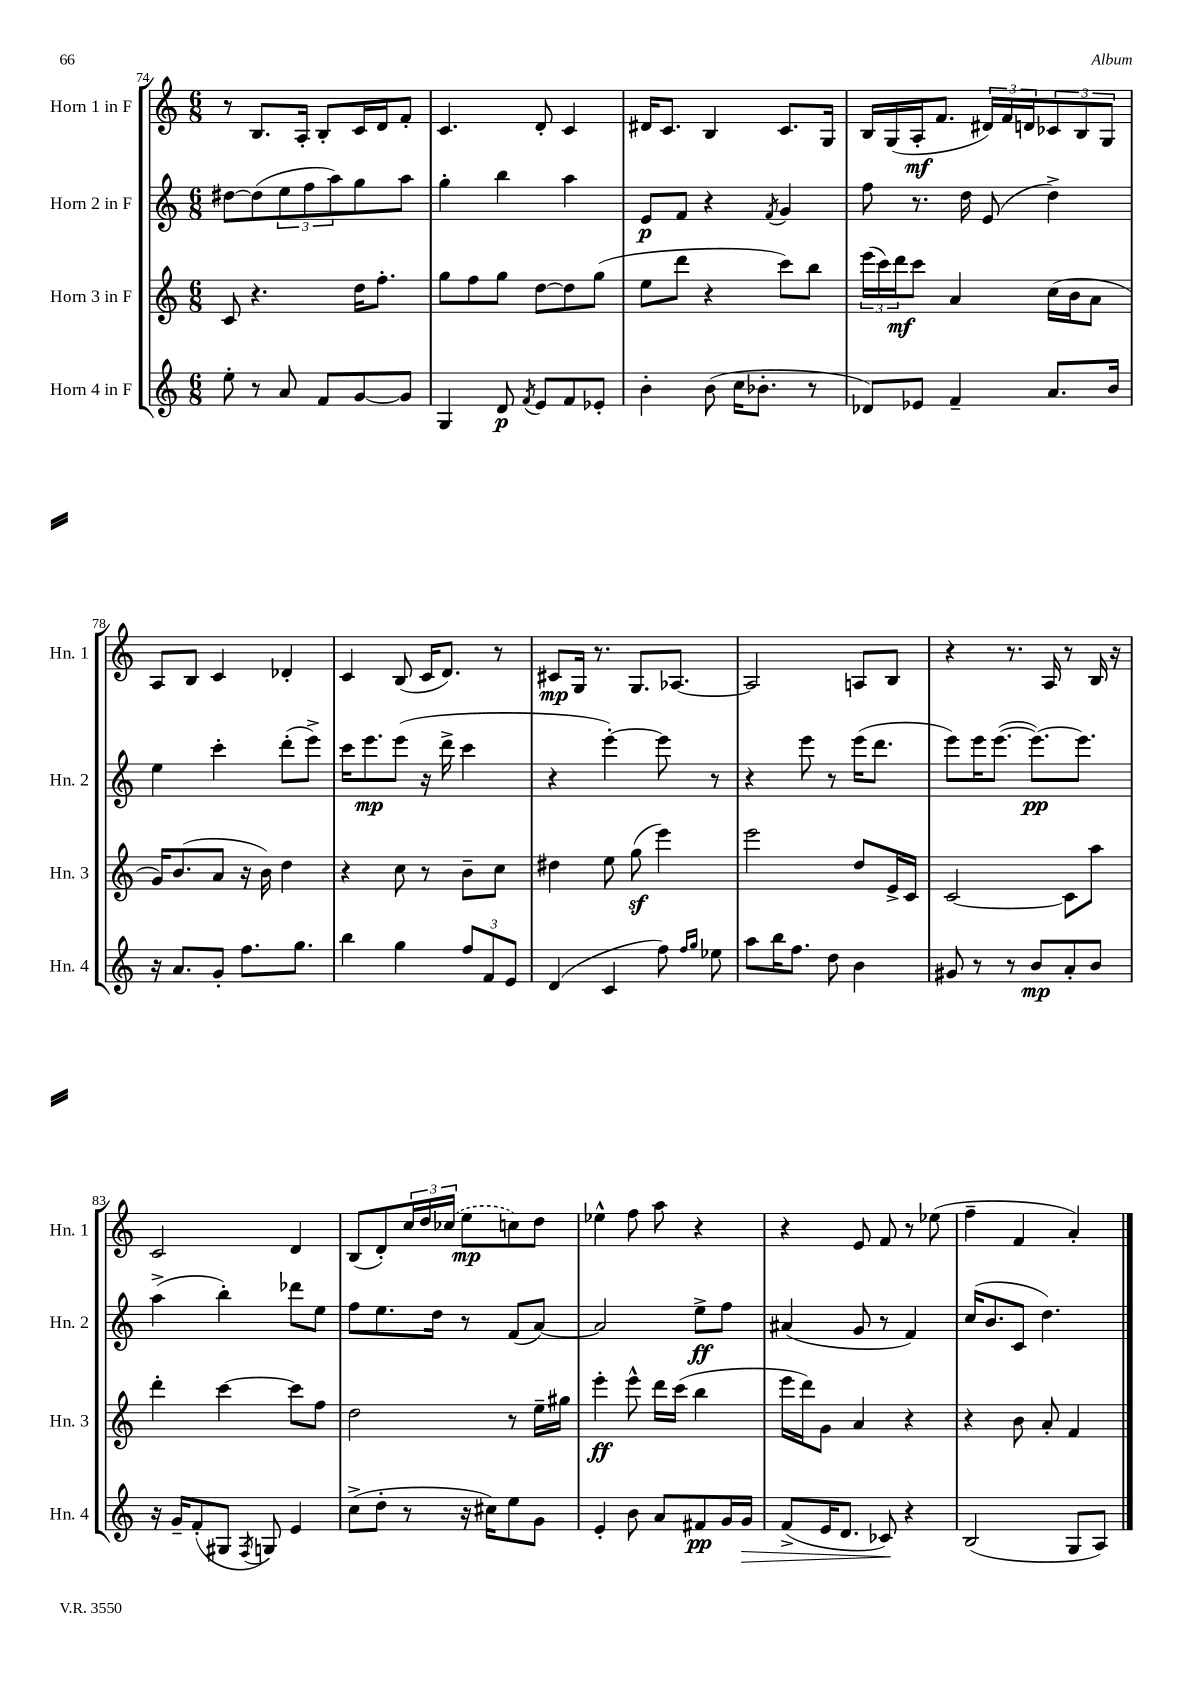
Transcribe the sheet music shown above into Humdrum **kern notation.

**kern	**kern	**kern	**kern
*staff4	*staff3	*staff2	*staff1
*clefG2	*clefG2	*clefG2	*clefG2
*k[]	*k[]	*k[]	*k[]
*M6/8	*M6/8	*M6/8	*M6/8
8ee'	8c	[8dd#	8r
8r	4.r	(8dd#]	8.B
8a	.	12ee	.
.	.	.	16A'
.	.	12ff	.
8f	.	.	8B'
.	.	12aa)	.
[8g	16dd	8gg	16c
.	8.ff'	.	16d
8g]	.	8aa	8f'
=	=	=	=
4G	8gg	4gg'	4.c
.	8ff	.	.
8d	8gg	4bb	.
8qf	.	.	.
8e	[8dd	.	8d'
8f	8dd]	4aa	4c
8e-'	(8gg	.	.
=	=	=	=
4b'	8ee	8e	16d#
.	.	.	8.c
.	8ddd	8f	.
(8b	4r	4r	4B
16cc	.	.	.
8.b-'	.	.	.
.	.	8qf	.
.	8ccc)	4g	8.c
8r	8bb	.	.
.	.	.	16G
=	=	=	=
8d-)	(24eee	8ff	16B
.	24ccc)	.	.
.	.	.	(16G
.	24ddd	.	.
8e-	8ccc	8.r	16A'
.	.	.	8.f
4f~	4a	.	.
.	.	16dd	.
.	.	(8e	24d#)
.	.	.	24f
.	.	.	24d
8.a	(16cc	4dd^)	12c-
.	16b	.	.
.	.	.	12B
.	8a	.	.
.	.	.	12G
16b	.	.	.
=	=	=	=
16r	16g)	4ee	8A
8.a	(8.b	.	.
.	.	.	8B
8g'	8a	4ccc'	4c
8.ff	16r	.	.
.	16b)	.	.
.	4dd	(8ddd'	4d-'
8.gg	.	.	.
.	.	8eee^)	.
=	=	=	=
4bb	4r	16ccc	4c
.	.	8.eee	.
4gg	8cc	(8eee	(8B
.	8r	16r	16c
.	.	16ddd^	8.d)
12ff	8b~	4ccc	.
12f	.	.	.
.	8cc	.	8r
12e	.	.	.
=	=	=	=
(4d	4dd#	4r	8c#
.	.	.	16G
.	.	.	8.r
4c	8ee	[4eee')	.
.	(8gg	.	8.G
8ff)	4eee)	8eee]	.
.	.	.	[8.A-
16qqff	.	.	.
16qqgg	.	.	.
8ee-	.	8r	.
=	=	=	=
8aa	2eee	4r	2A-]
16bb	.	.	.
8.ff	.	.	.
.	.	8eee	.
8dd	.	8r	.
4b	8dd	(16eee	8A
.	.	8.ddd	.
.	16e^	.	8B
.	16c	.	.
=	=	=	=
8g#	[2c	8eee)	4r
8r	.	16eee	.
.	.	([8.eee	.
8r	.	.	8.r
8b	.	8.eee_)	.
.	.	.	16A
8a'	8c]	.	8r
.	.	8.eee]	.
8b	8aa	.	16B
.	.	.	16r
=	=	=	=
16r	4ddd'	(4aa^	2c
16g~	.	.	.
(8f'	.	.	.
8G#	[4ccc	4bb')	.
8qF	.	.	.
8G)	.	.	.
4e	8ccc]	8ddd-	4d
.	8ff	8ee	.
=	=	=	=
(8cc^	2dd	8ff	(8B
8dd'	.	8.ee	8d')
8r	.	.	24cc
.	.	.	24dd
.	.	16dd	.
.	.	.	(24cc-
16r	.	8r	8ee
16cc#)	.	.	.
8ee	8r	(8f	8cc)
8g	16ee~	[8a)	8dd
.	16gg#	.	.
=	=	=	=
4e'	4eee'	2a]	4ee-^^
8b	8eee^^	.	8ff
8a	16ddd	.	8aa
.	(16ccc	.	.
8f#	4bb	8ee^	4r
16g	.	8ff	.
16g	.	.	.
=	=	=	=
(8f^	16eee	(4a#	4r
.	16ddd)	.	.
16e	8g	.	.
8.d	.	.	.
.	4a	8g	8e
8c-)	.	8r	8f
4r	4r	4f)	8r
.	.	.	(8ee-
=	=	=	=
(2B	4r	(16cc	4ff~
.	.	8.b	.
.	8b	8c	4f
.	8a'	4.dd)	.
8G	4f	.	4a')
8A)	.	.	.
==	==	==	==
*-	*-	*-	*-
